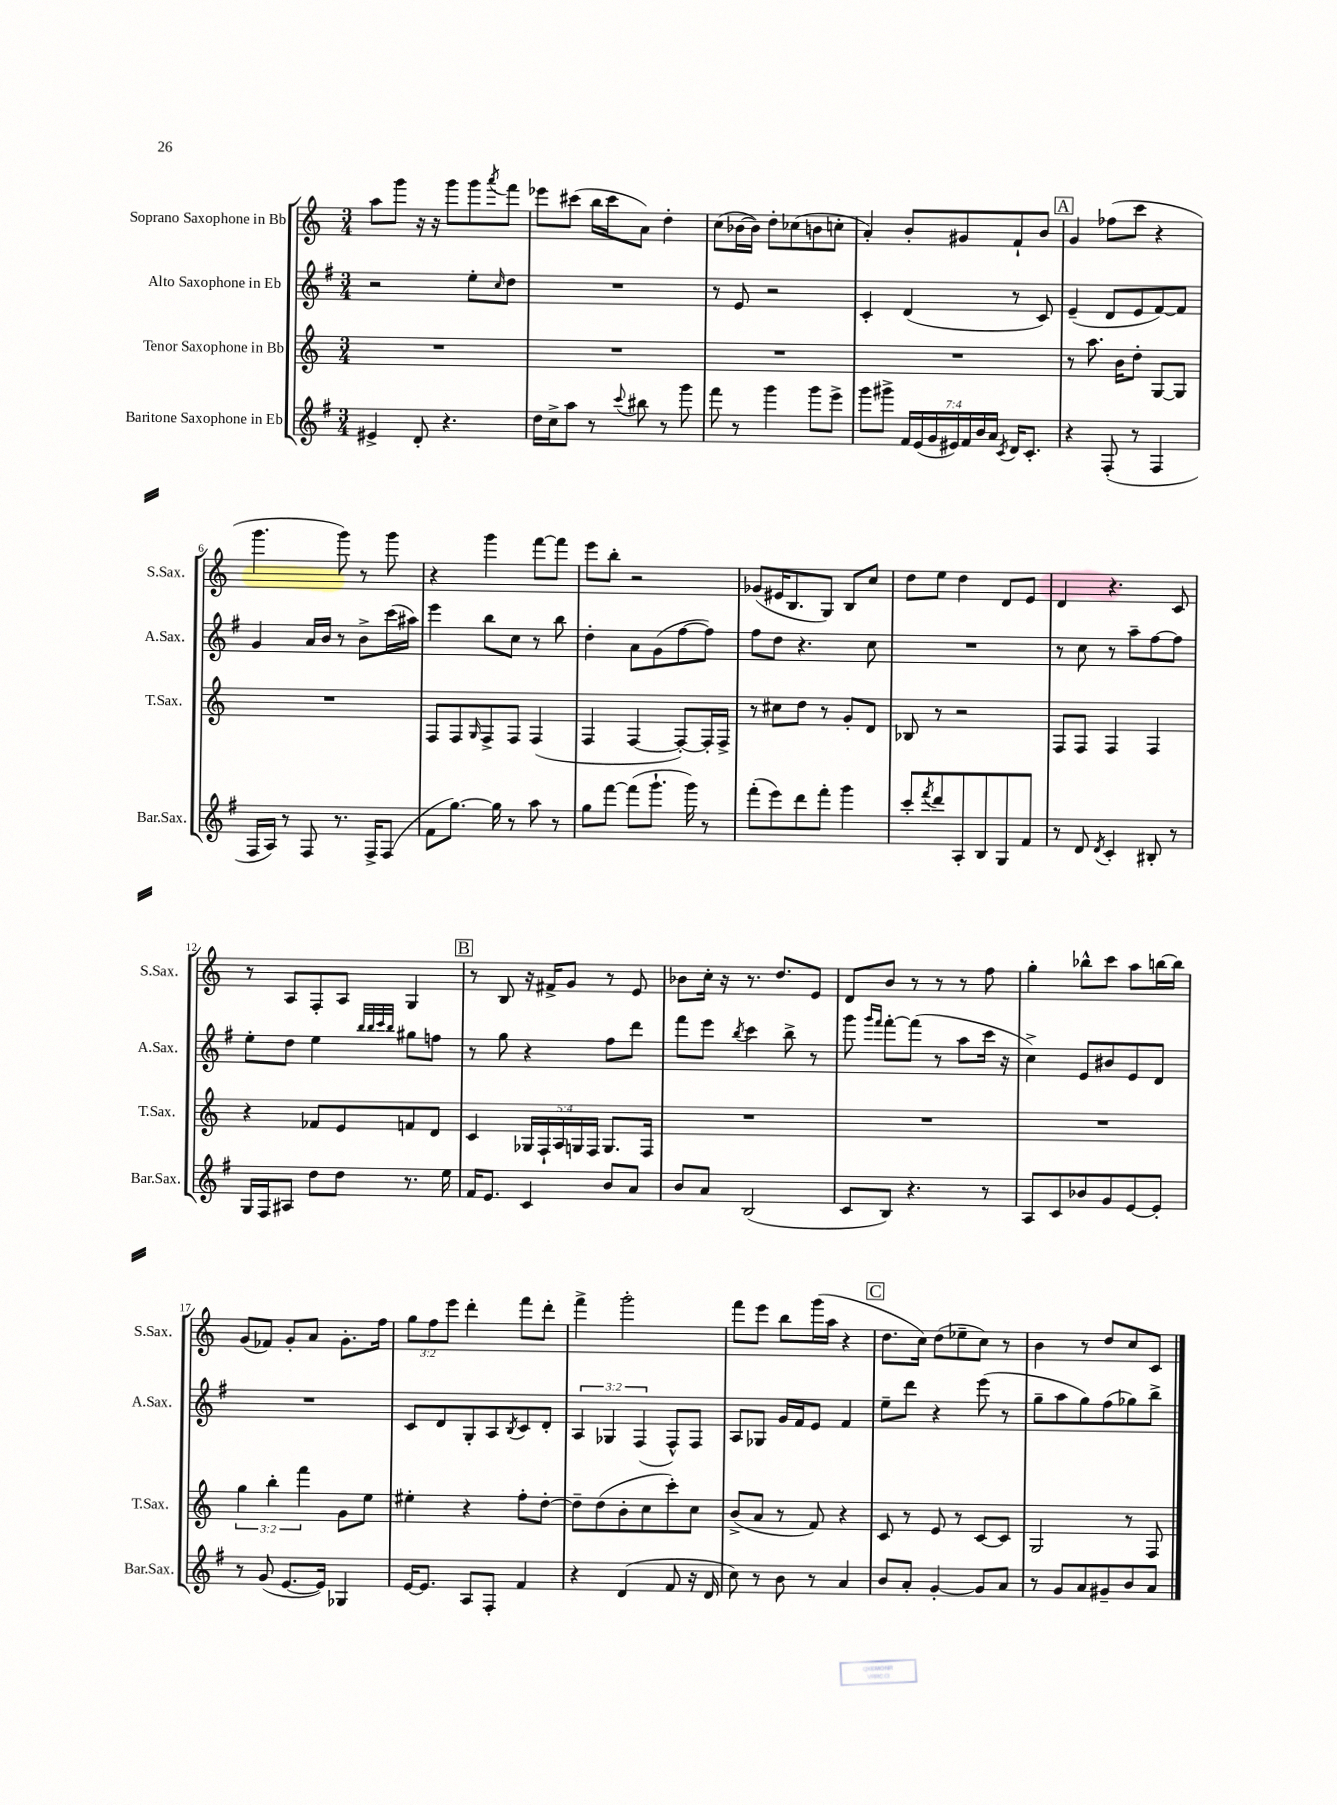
<<
\new StaffGroup <<
\new Staff = "s0" \with { instrumentName = "Soprano Saxophone in Bb" shortInstrumentName = "S.Sax." } {
    \clef treble \key c \major \numericTimeSignature \time 3/4 \override Staff.TupletNumber.text = #tuplet-number::calc-fraction-text
    a''8 g'''8 r16 r16 g'''8 g'''8 \acciaccatura { a'''8 } f'''8 |
    ees'''8 cis'''8( b''16 cis'''16 a'8) d''4-. |
    c''8( bes'16~ bes'16) d''8-. ces''8( b'8 c''8-. |
    a'4-.) b'8-. gis'8 f'8-! b'8 |
    \mark \markup { \box "A" } g'4 fes''8( c'''8 r4 |
    g'''4. g'''8) r8 g'''8 |
    r4 g'''4 f'''8~ f'''8 |
    e'''8 b''8-. r2 |
    ges'8( eis'16 b8. g8) b8 c''8 |
    d''8 e''8 d''4 d'8 e'8 |
    d'4 r4. c'8 |
    r8 a8 f8-. a8 g4 |
    \mark \markup { \box "B" } r8 b8 r16 fis'16-> g'8 r8 e'8 |
    bes'8 c''16-. r16 r8. d''8. e'8 |
    d'8 b'8 r8 r8 r8 f''8 |
    g''4-. bes''8-^ c'''8 a''8 b''16~ b''16 |
    g'8( fes'8) g'8-. a'8 g'8.-. f''16 |
    \tuplet 3/2 { g''8 f''8 e'''8 } d'''4-. f'''8 d'''8-. |
    f'''4-> g'''2-. |
    f'''8 e'''8 b''8 g'''16( a''16 r4 |
    \mark \markup { \box "C" } d''8. c''16) d''8( ees''8-- c''8) r8 |
    b'4 r8 d''8 c''8 c'8 \bar "|." |
}
\new Staff = "s1" \with { instrumentName = "Alto Saxophone in Eb" shortInstrumentName = "A.Sax." } {
    \clef treble \key g \major \numericTimeSignature \time 3/4 \override Staff.TupletNumber.text = #tuplet-number::calc-fraction-text
    r2 e''8-. \grace { c''16 } d''8 |
    R2. |
    r8 e'8 r2 |
    c'4-. d'4( r8 c'8) |
    \mark \markup { \box "A" } e'4--( d'8 e'8 fis'8~) fis'8 |
    g'4 a'16 b'16 r8 b'8-> c'''16( ais''16) |
    e'''4 b''8 c''8 r8 b''8 |
    d''4-. a'8 g'8( fis''8~ fis''8) |
    fis''8 d''8 r4. c''8 |
    R2. |
    r8 c''8 r8 a''8-- fis''8~ fis''8 |
    e''8-. d''8 e''4 \grace { b''32 b''32 c'''32 b''32 } gis''8 f''8 |
    \mark \markup { \box "B" } r8 g''8 r4 fis''8 d'''8 |
    fis'''8 e'''8 \acciaccatura { b''8 } c'''4 b''8-> r8 |
    g'''8 \grace { g'''16 fis'''16 } fis'''8~-. fis'''8( r8 a''8 c'''16 r16 |
    c''4->) e'8 bis'8 e'8 d'8 |
    R2. |
    c'8 d'8 g8-. a8 \acciaccatura { b8 } c'8 d'8-. |
    \tuplet 3/2 { a4 ges4 fis4( } fis8-^) fis8 |
    a8 ges8 g'16 fis'16 e'8 fis'4 |
    \mark \markup { \box "C" } e''8-- d'''8 r4 e'''8( r8 |
    g''8-- a''8 g''8) fis''8( ges''8) b''8-> \bar "|." |
}
\new Staff = "s2" \with { instrumentName = "Tenor Saxophone in Bb" shortInstrumentName = "T.Sax." } {
    \clef treble \key c \major \numericTimeSignature \time 3/4 \override Staff.TupletNumber.text = #tuplet-number::calc-fraction-text
    R2. |
    R2. |
    R2. |
    R2. |
    \mark \markup { \box "A" } r8 a''8. b'16 d''8-. g8~ g8 |
    R2. |
    f8 f8 \grace { g16 } f8-> f8 f4( |
    f4 f4~ f8~-.) f16-. f16-> |
    r8 cis''8 d''8 r8 g'8-. d'8 |
    bes8 r8 r2 |
    f8 f8 f4 f4 |
    r4 fes'8 e'8 f'8 d'8 |
    \mark \markup { \box "B" } c'4 \tuplet 5/4 { ges16 f16-! a16 g16 f16 } g8. f16 |
    R2. |
    R2. |
    R2. |
    \tuplet 3/2 { g''4 b''4-. f'''4 } g'8 e''8 |
    eis''4-. r4 f''8-. d''8~-. |
    d''8-- d''8( b'8-. c''8 c'''8-.) c''8 |
    b'8->( a'8 r8 f'8) r4 |
    \mark \markup { \box "C" } c'8 r8 e'8 r8 c'8~ c'8 |
    g2 r8 f8 \bar "|." |
}
\new Staff = "s3" \with { instrumentName = "Baritone Saxophone in Eb" shortInstrumentName = "Bar.Sax." } {
    \clef treble \key g \major \numericTimeSignature \time 3/4 \override Staff.TupletNumber.text = #tuplet-number::calc-fraction-text
    eis'4-> d'8-. r4. |
    d''16 c''16-> a''8 r8 \appoggiatura { c'''8 } bis''8 r8 g'''8 |
    fis'''8 r8 g'''4 g'''8 e'''8-> |
    g'''8 gis'''8-> \tuplet 7/4 { fis'16 e'16( g'16 eis'16) fis'16 b'16 a'16 } \acciaccatura { c'8 } d'16 c'8.-. |
    \mark \markup { \box "A" } r4 fis8-.( r8 fis4 |
    fis16 a16) r8 fis8 r8. fis16-> fis8( |
    fis'8 g''8.~) g''16 r8 a''8 r8 |
    g''8 fis'''8~ fis'''8( g'''8.-! g'''16) r8 |
    fis'''8-.( e'''8) d'''8 fis'''8-. g'''4 |
    c'''8-. \acciaccatura { fis'''8 } d'''8 a8-. b8 g8 fis'8 |
    r8 d'8 \acciaccatura { d'8 } c'4-. bis8-. r8 |
    g16 fis16 ais8 d''8 d''8 r8. e''16 |
    \mark \markup { \box "B" } fis'16 e'8. c'4 b'8 a'8 |
    b'8 a'8 b2( |
    c'8 b8) r4. r8 |
    a8 c'8 bes'8 g'8 e'8~ e'8-. |
    r8 g'8( e'8.~ e'16) ges4 |
    e'16~ e'8. a8 fis8-. fis'4 |
    r4 d'4( fis'8 r16 d'16 |
    c''8) r8 b'8 r8 a'4 |
    \mark \markup { \box "C" } b'8 a'8-. g'4~-. g'8 a'8 |
    r8 g'8 a'8 gis'8-- b'8 a'8 \bar "|." |
}
>>
>>
